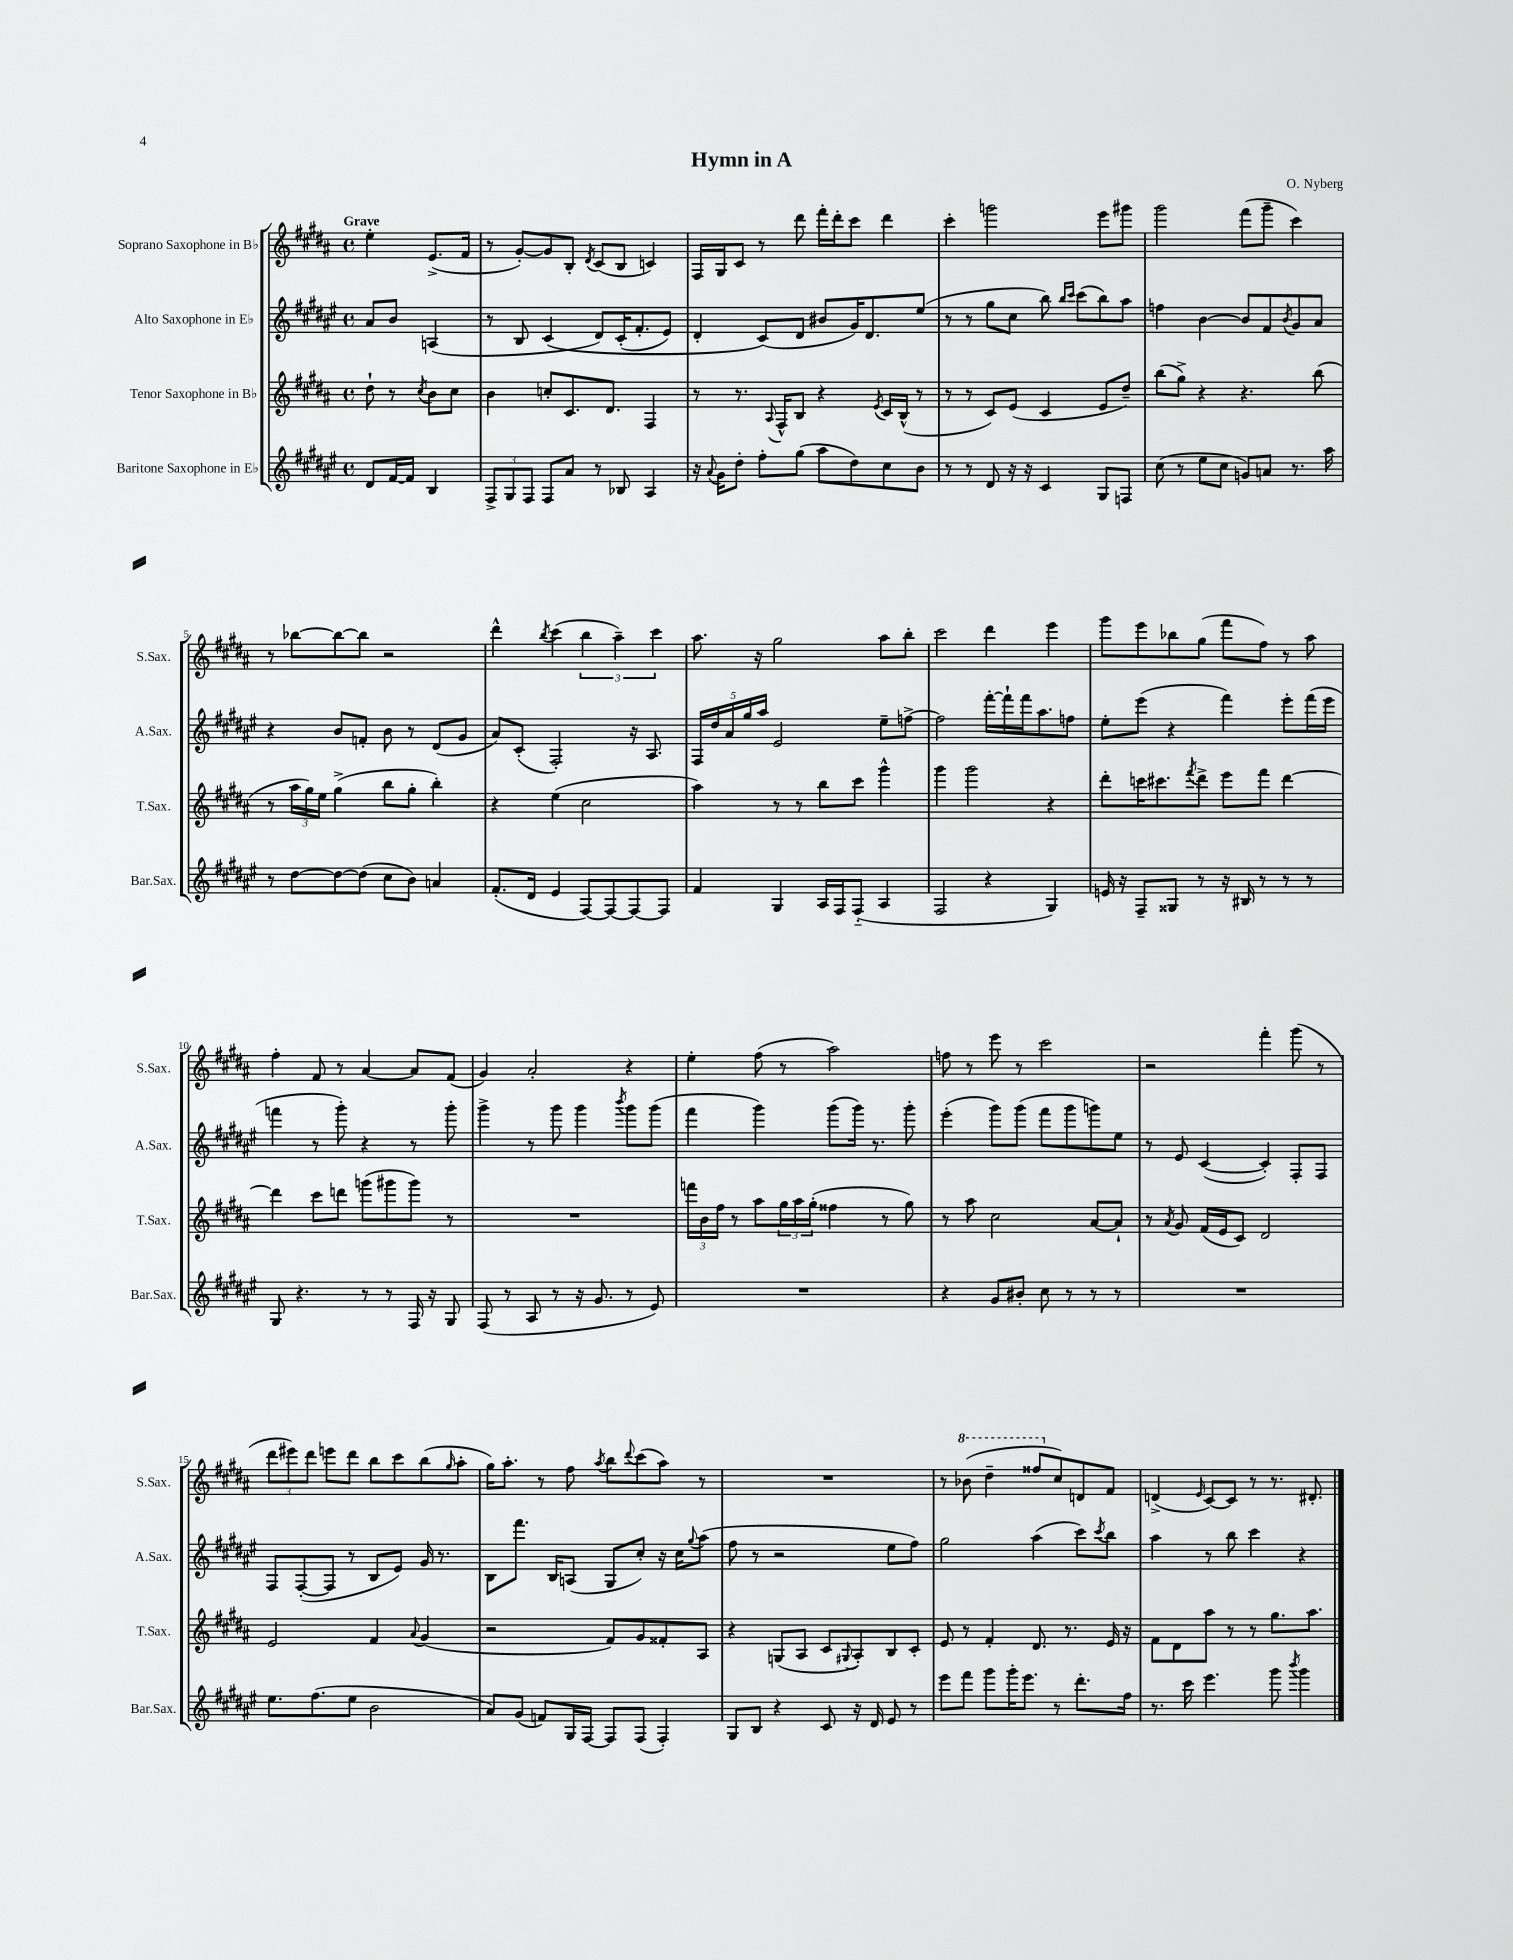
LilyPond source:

\header { title = "Hymn in A" composer = "O. Nyberg" }
<<
\new StaffGroup <<
\new Staff = "s0" \with { instrumentName = "Soprano Saxophone in Bb" shortInstrumentName = "S.Sax." } {
    \clef treble \key b \major \defaultTimeSignature \time 4/4 \partial 2 \tempo "Grave"
    e''4-. e'8.->( fis'16 |
    r8 gis'8~-.) gis'8 b8-. \acciaccatura { dis'8 } cis'8( b8 c'4) |
    fis16 gis16 cis'8 r8 dis'''8 fis'''16-. dis'''16-. cis'''8 dis'''4 |
    cis'''4-. g'''2 e'''8 gis'''8 |
    gis'''2 fis'''8( gis'''8-- cis'''4) |
    r8 bes''8~ bes''8~ bes''8 r2 |
    dis'''4-^ \acciaccatura { b''8 } cis'''4( \tuplet 3/2 { b''4 ais''4--) cis'''4 } |
    ais''8. r16 gis''2 ais''8 b''8-. |
    cis'''2 dis'''4 e'''4 |
    gis'''8 e'''8 bes''8 gis''8( fis'''8 fis''8) r8 ais''8 |
    fis''4-. fis'8 r8 ais'4~ ais'8 fis'8( |
    gis'4) ais'2-. r4 |
    e''4-. fis''8( r8 ais''2) |
    f''8 r8 e'''8 r8 cis'''2 |
    r2 fis'''4-. gis'''8( r8 |
    \tuplet 3/2 { dis'''8 eis'''8) dis'''8 } e'''8 dis'''8 b''8 cis'''8 b''8( \grace { gis''16 } ais''8-. |
    gis''16) ais''8.-. r8 fis''8 \acciaccatura { ais''8 } b''8 \appoggiatura { dis'''8 } cis'''8( ais''8) r8 |
    R1 |
    r8 \ottava #1 bes''8( dis'''4-- fisis'''8 \ottava #0 cis''8) d'8 fis'8 |
    d'4->( \grace { e'16 } cis'8~) cis'8 r8 r8. dis'8.-. \bar "|." |
}
\new Staff = "s1" \with { instrumentName = "Alto Saxophone in Eb" shortInstrumentName = "A.Sax." } {
    \clef treble \key fis \major \defaultTimeSignature \time 4/4 \partial 2
    ais'8 b'8 a4( |
    r8 b8 cis'4\( dis'8) cis'16-.( fis'8.-. eis'8) |
    dis'4-. cis'8(\) dis'8 bis'8 gis'16) dis'8. eis''8( |
    r8 r8 gis''8 cis''8 b''8) \grace { b''16 cis'''16 } cis'''8( b''8) ais''8 |
    f''4 b'4~ b'8 fis'8 \acciaccatura { b'8 } gis'8 ais'8 |
    r4 b'8 f'8-. b'8 r8 dis'8( gis'8 |
    ais'8) cis'8-.( fis2-.) r16 ais8. |
    \tuplet 5/4 { fis16 dis''16 ais'16 gis''16 ais''16 } eis'2 eis''8-- f''8~-> |
    f''2 fis'''16~-. fis'''16-! fis'''16 ais''8. f''8 |
    eis''8-. eis'''8( r4 fis'''4) eis'''8-. fis'''16( eis'''16 |
    f'''4 r8 gis'''8-.) r4 r8 gis'''8-. |
    gis'''4-> r8 gis'''8 gis'''4 \acciaccatura { b'''8 } gis'''8 gis'''8( |
    fis'''4 gis'''4) gis'''8( gis'''16) r8. gis'''8-. |
    eis'''4-.( gis'''8) gis'''8( fis'''8 gis'''8 g'''8) eis''8 |
    r8 eis'8 cis'4~( cis'4-.) fis8-. fis8 |
    fis8 fis8~-.( fis8 r8 b8 eis'8) gis'16 r8. |
    b8 fis'''8. b16 a8( gis8 cis''8-.) r16 cis''16 \appoggiatura { gis''8 } ais''8( |
    fis''8 r8 r2 eis''8 fis''8) |
    gis''2 ais''4( cis'''8) \acciaccatura { cis'''8 } b''8 |
    ais''4 r8 b''8 cis'''4 r4 \bar "|." |
}
\new Staff = "s2" \with { instrumentName = "Tenor Saxophone in Bb" shortInstrumentName = "T.Sax." } {
    \clef treble \key b \major \defaultTimeSignature \time 4/4 \partial 2
    dis''8-! r8 \acciaccatura { cis''8 } b'8 cis''8 |
    b'4 c''8-. cis'8. dis'8. fis4 |
    r8 r8. \appoggiatura { ais8 } fis16-^ b8 r4 \acciaccatura { e'8 } cis'16 b16-^( r8 |
    r8 r8 cis'8) e'8( cis'4 e'8 dis''8--) |
    b''8( gis''8->) r4 r4. b''8( |
    r8 \tuplet 3/2 { ais''16 gis''16) e''16 } gis''4->( b''8 gis''8-. b''4-.) |
    r4 e''4( cis''2 |
    ais''4) r8 r8 b''8 cis'''8 gis'''4-^ |
    gis'''4 gis'''2 r4 |
    dis'''8-. c'''16 cis'''8. \acciaccatura { fis'''8 } dis'''8-> e'''8 fis'''8 dis'''4~ |
    dis'''4 cis'''8 d'''8 g'''8( gis'''8 gis'''8) r8 |
    R1 |
    \tuplet 3/2 { f'''16 b'16 fis''16 } r8 ais''8 \tuplet 3/2 { gis''16 ais''16 gis''16-.( } fisis''4 r8 gis''8) |
    r8 ais''8 cis''2 ais'8~ ais'8-! |
    r8 \acciaccatura { ais'8 } gis'8 fis'16( e'16 cis'8) dis'2 |
    e'2 fis'4 \appoggiatura { ais'8 } gis'4( |
    r2 fis'8) gis'8 fisis'8-. ais8 |
    r4 g8( ais8 cis'8 \appoggiatura { gis8 } ais8-.) b8 cis'8-. |
    e'8 r8 fis'4-. dis'8. r8. e'16 r16 |
    fis'8 dis'8 ais''8 r8 r8 gis''8. ais''8. \bar "|." |
}
\new Staff = "s3" \with { instrumentName = "Baritone Saxophone in Eb" shortInstrumentName = "Bar.Sax." } {
    \clef treble \key fis \major \defaultTimeSignature \time 4/4 \partial 2
    dis'8 fis'16~ fis'16 b4 |
    \tuplet 3/2 { fis8-> gis8 fis8 } fis8 ais'8 r8 bes8 ais4 |
    r16 \appoggiatura { ais'8 } gis'16 dis''8-. fis''8-. gis''8( ais''8 dis''8) cis''8 b'8 |
    r8 r8 dis'8 r16 r16 cis'4 gis8 f8 |
    cis''8( r8 eis''8 cis''8 g'8) a'8 r8. ais''16 |
    r8 dis''8~ dis''8~ dis''8( cis''8 b'8) a'4 |
    fis'8.-.( dis'16 eis'4 fis8~) fis8~ fis8~ fis8 |
    fis'4 gis4 ais16 fis16 fis8-_( ais4 |
    fis2 r4 gis4) |
    e'16 r16 fis8-- gisis8 r8 r16 bis16 r8 r8 r8 |
    gis8 r4. r8 r8 fis16 r16 gis8 |
    fis8( r8 ais8 r8 r16 gis'8. r8 eis'8) |
    R1 |
    r4 gis'8 bis'8-. cis''8 r8 r8 r8 |
    R1 |
    eis''8. fis''8.( eis''8 b'2 |
    ais'8) gis'8( f'8) gis16 fis16~ fis8 fis8( fis4-.) |
    gis8 b8 r4 cis'8 r16 dis'16 eis'8 r8 |
    eis'''8 fis'''8 gis'''8 gis'''16-. eis'''8. r8 dis'''8.-. fis''16 |
    r8. cis'''16 eis'''4. gis'''8 \acciaccatura { b'''8 } gis'''4 \bar "|." |
}
>>
>>
